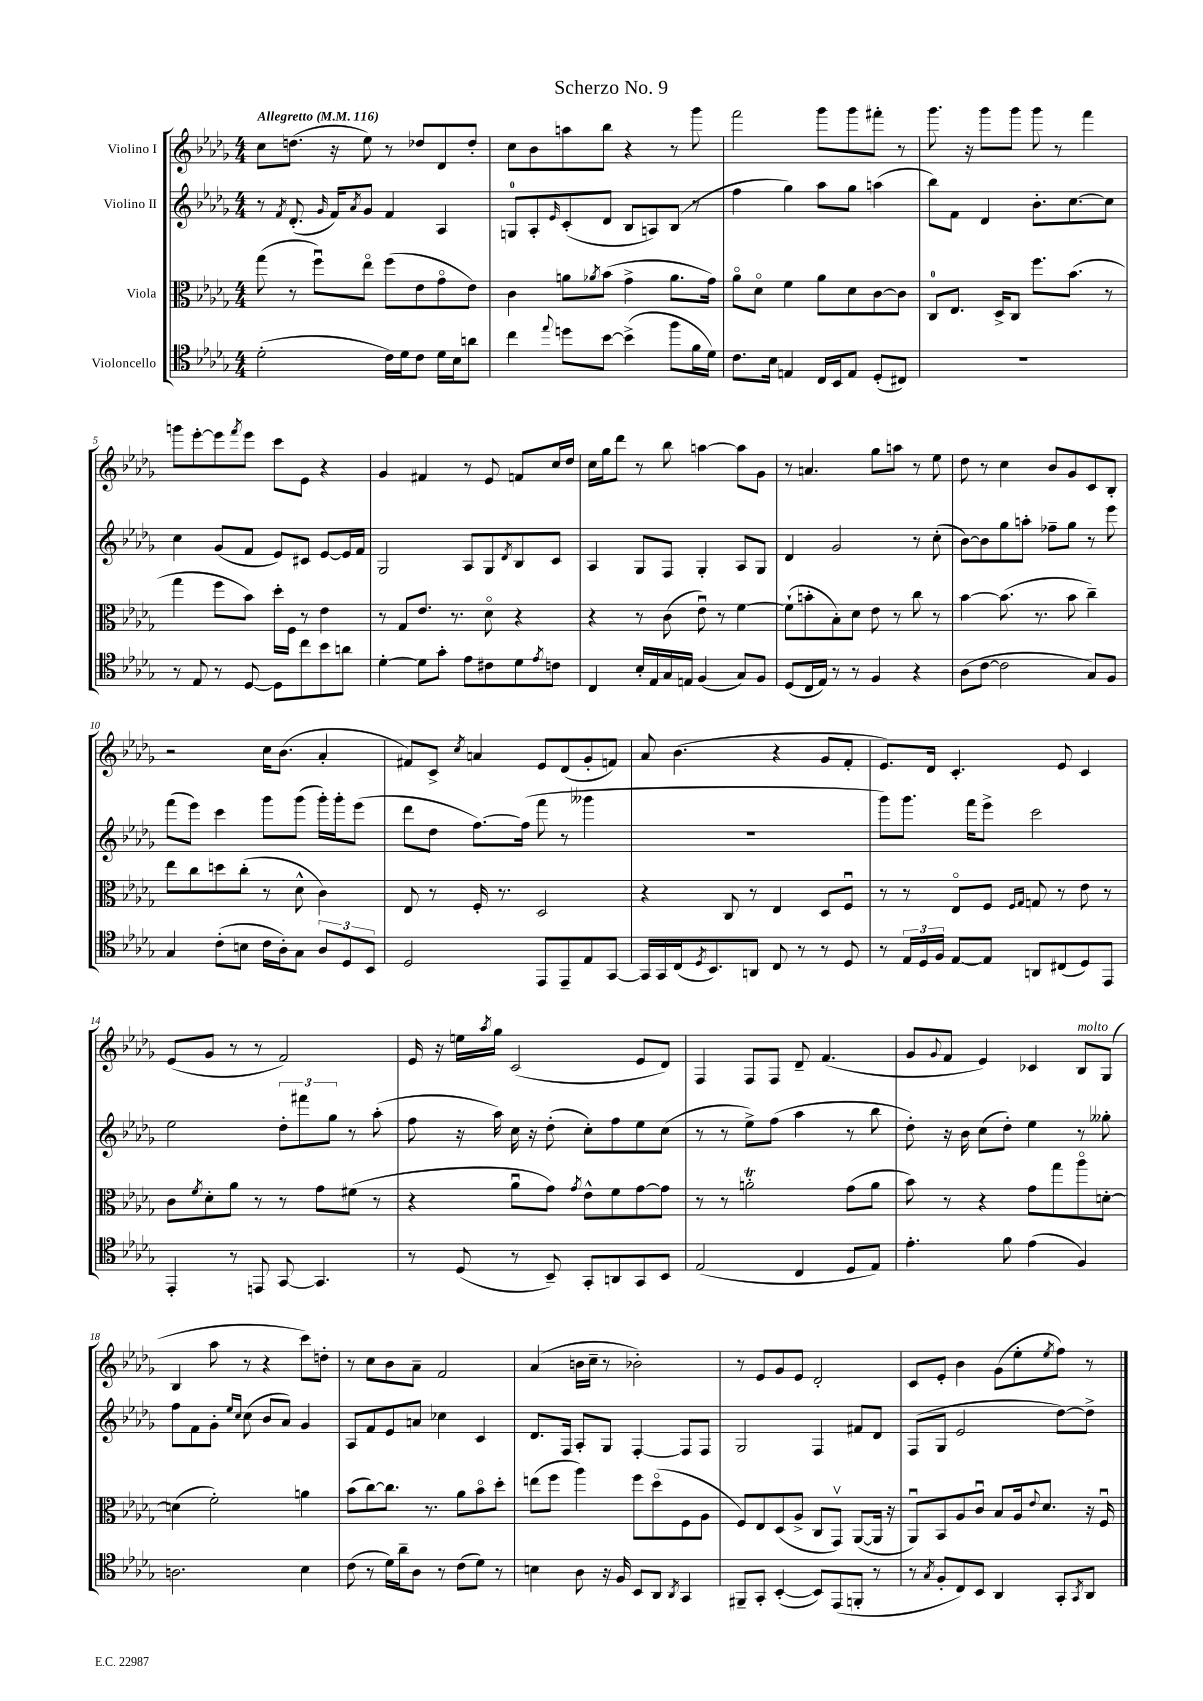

**kern	**kern	**kern	**kern
*part4	*part3	*part2	*part1
*staff4	*staff3	*staff2	*staff1
*I"Violoncello	*I"Viola	*I"Violino II	*I"Violino I
*clefC4	*clefC3	*clefG2	*clefG2
*k[b-e-a-d-g-]	*k[b-e-a-d-g-]	*k[b-e-a-d-g-]	*k[b-e-a-d-g-]
*M4/4	*M4/4	*M4/4	*M4/4
*MM116	*MM116	*MM116	*MM116
=1	=1	=1	=1
!	!	!	!LO:TX:a:B:t=Allegretto
(2d-'\	(8gg-\	8r	8cc\L
.	.	8qf/	.
.	8r	(8.d-'/	(8.ddn\J
.	8ffu\L)	.	.
.	.	16qqg-/	.
.	.	16f/KL)	16r
.	.	8qa-/	.
.	8ee-\J	8g-/J	8ee-\)
16c\LL)	(8ff\L	4f/	8r
16d-\J	.	.	.
8c\J	8e-\	.	8dd-X/L
16d-\LL	8g-\	4A-/	8d-/
16B-\J	.	.	.
8an\J	8e-\J)	.	8dd-'/J
=2	=2	=2	=2
4cc\	4c\	8Gn/L	8cc\L
.	.	8A-'/	8b-\
8qqee-/	.	16qqe-/	.
8ddn\L	8an\L	(8c'/	8aan\
.	8qa-X/	.	.
[8b-\J	(8b-\J	8d-/J	8bb-\J
(4b-^\]	4g-^\	8B-/L	4r
.	.	8An/)	.
8ff\L	8.a-\L	(8B-/J	8r
16f\L	.	8r	8ggg-\
16d-\JJ)	16g-\Jk)	.	.
=3	=3	=3	=3
8.c\L	8a-\L	4ff\	2fff\
.	8d-\J	.	.
16B-\Jk	.	.	.
4En/	4f\	4gg-\)	.
16C/LL	8a-\L	8aa-\L	8ggg-\L
16BB-/J	.	.	.
8E/J	8d-\	8gg-\J	8ggg-\
(8D-'/L	[8c\	(4aan\	8fff#X'\J
8C#X/J)	8c\J]	.	8r
=4	=4	=4	=4
1r	8C/L	8bb-\L)	8.ggg-\
.	8.E-/J	8f\J	.
.	.	.	16r
.	.	4d-/	8ggg-\L
.	16D-^/KL	.	.
.	8C/J	.	8ggg-\J
.	8.ff\L	8.b-'\L	8ggg-\
.	.	.	8r
.	(8.b-\J	[8.cc\	.
.	.	.	4fff\
.	8r	8cc\J]	.
!!LO:LB:g=z
=5	=5	=5	=5
8r	4gg-\	4cc\	8gggn\L
8E-/	.	.	[8eee-'\
8r	8ff\L	(8g-/L	8eee-\]
.	.	.	8qfff/
[8D-/	8b-\J)	8f/J	8eee-\J
8D-\L]	16dd-'\LL	8e-/L)	8ccc\L
.	16F\JJ	.	.
8cc\	8r	8c#X/J	8e-\J
8b-\	4e-\	[8e-/L	4r
8an\J	.	16e-/L]	.
.	.	16f/JJ	.
=6	=6	=6	=6
[4d-'\	8r	2G-/	4g-/
.	8G-/L	.	.
8d-\L]	8.e-/J	.	4f#X/
8g-'\J	.	.	.
.	8.r	.	.
8e-\L	.	8A-/L	8r
8c#X\	8d-\	8G-/	8e-/
.	.	8qd-/	.
8d-\	4r	8B-/	8fn/L
8qe-/	.	.	.
8cn\J	.	8c/J	16cc/L
.	.	.	16dd-/JJ
=7	=7	=7	=7
4C/	4r	4A-/	16cc\LL
.	.	.	16gg-\J
.	.	.	8ddd-\J
16B-'/LL	8r	8G-/L	8r
16E-/	.	.	.
16G-/	(8c\	8F/J	8bb-\
16En/JJ	.	.	.
(4F/	8e-u\)	4G-'/	[4aan\
.	8r	.	.
8G-/L)	[4f\	8A-/L	8aa\L]
8F/J	.	8G-/J	8g-\J
=8	=8	=8	=8
(8D-/L	(8f`\L]	4d-/	8r
16C/L	8bn'\	.	4.an/
16E-/JJ)	.	.	.
8r	8B-'\)	2g-/	.
8r	8d-\J	.	.
4F/	8e-\	.	8gg-\L
.	8r	.	8aan\J
4r	8cc\	8r	8r
.	8r	(8cc'\	8ee-\
=9	=9	=9	=9
(8A-\L	[4b-\	[8b-\L)	8dd-\
[8c\J	.	8b-\]	8r
2c\]	(8.b-\]	8gg-\	4cc\
.	.	8aan'\J	.
.	8.r	.	.
.	.	8ff-X~\L	8b-/L
.	8b-\	8gg-\J	8g-/
8G-/L)	4cc~\)	8r	8c/
8F/J	.	8eee-\	8B-'/J
!!LO:LB:g=z
=10	=10	=10	=10
4G-/	8ee-\L	(8fff\L	2r
.	8cc\	8eee-\J)	.
(8c'\L	8ddn\	4ccc\	.
8Bn\J	(8cc'\J	.	.
16c\LL	8r	8ggg-\L	16cc\KL
16A-'\J)	.	.	(8.b-\J
8G-\J	8d-^^\	(8ggg-\J	.
12A-/L	4c\)	16ggg-'\LL)	4a-'/
.	.	16ggg-'\J	.
12D-/	.	.	.
.	.	(8eee-\J	.
12BB-/J	.	.	.
=11	=11	=11	=11
2D-/	8E-/	8ddd-\L	8f#X/L)
.	8r	8dd-\J	8c^/J
.	.	.	8qcc/
.	16F'/	[8.ff\L)	4an/
.	8.r	.	.
.	.	(16ff\Jk]	.
8EE-/L	2D-/	8fff\	8e-/L
8EE-~/	.	8r	(8d-/
8E-/	.	4ggg--X\	8g-'/
[8GG-/J	.	.	8fn/J)
=12	=12	=12	=12
16GG-/LL]	4r	1r	8a-/
16GG-/	.	.	.
(16C/J	.	.	(4.b-\
8qD-/	.	.	.
8.BB-/)	.	.	.
.	8C/	.	.
8AAn/J	8r	.	.
8C/	4E-/	.	4r
8r	.	.	.
8r	8D-/L	.	8g-/L
8D-/	8Fu/J	.	8f'/J
=13	=13	=13	=13
8r	8r	8ggg-\L)	8.e-/L)
24E-/LL	8r	8.ggg-\J	.
24D-/	.	.	.
.	.	.	16d-/Jk
24F/JJ	.	.	.
[8E-/L	8E-/L	.	4.c'/
.	.	16fff\KL	.
8E-/J]	8F/J	8eee-^\J	.
.	16qqF/LL	.	.
.	16qqG-/JJ	.	.
8AAn/L	8Gn/	2ccc\	.
(8C#X/	8r	.	8e-/
8D-/)	8e-\	.	4c/
8EE-/J	8r	.	.
!!LO:LB:g=z
=14	=14	=14	=14
4EE-'/	8c\L	2ee-\	(8e-/L
.	8qf/	.	.
.	8d-'\	.	8g-/J
8r	8a-\J	.	8r
8EEn/	8r	.	8r
[8GG-/	8r	12dd-'\L	2f/)
.	.	12fff#X\	.
4.GG-/]	8g-\L	.	.
.	.	12gg-\J	.
.	(8f#X\J	8r	.
.	8r	(8aa-'\	.
=15	=15	=15	=15
8r	4r	8ff\	16e-/
.	.	.	16r
(8D-/	.	16r	16een\LL
.	.	.	8qaa-/
.	.	16aa-\)	16gg-\JJ
8r	8a-u\L	16cc\	(2c/
.	.	16r	.
8BB-~/)	8g-\J)	(8dd-'\	.
.	8qg-/	.	.
8GG-'/L	8e-^^\L	8cc'\L)	.
8AAn/	8f\	8ff\	.
8GG-/	[8g-\	8ee-\	8e-/L
8BB-/J	8g-\J]	(8cc\J	8d-/J)
=16	=16	=16	=16
(2E-/	8r	8r	4F/
.	8r	8r	.
.	2ant'\	8ee-^\L)	8F/L
.	.	(8ff\J	8F/J
4C/	.	4aa-\	8d-~/
.	.	.	(4.f/
8D-/L	(8g-\L	8r	.
8E-/J)	8a\J	8bb-\	.
=17	=17	=17	=17
4.e-'\	8b-\)	8dd-'\)	8g-/L
.	.	.	8qqg-/
.	8r	16r	8f/J
.	.	16b-\	.
.	4r	(8cc\L	4e-/)
8f\	.	8dd-'\J)	.
(4e-\	8g-\L	4ee-\	4c-X/
.	8gg-\	.	.
!	!	!	!LO:TX:a:i:t=molto
4F/)	8aa-\	8r	8B-/L
.	[8dn'\J	8gg--X'\	(8G-/J
!!LO:LB:g=z
=18	=18	=18	=18
2.An\	(4dn\]	8ff\L	4B-/
.	.	8f\	.
.	2f'\)	8g-'\J	8aa-\
.	.	16qqee-/LL	.
.	.	16qqcc/JJ	.
.	.	(8cc\	8r
.	.	8b-/L	4r
.	.	8a-/J)	.
4B-\	4an\	4g-/	8ccc\L)
.	.	.	8ddn'\J
=19	=19	=19	=19
(8c\	(8b-\L	8A-/L	8r
8r	[8cc\)	8f/	8cc\L
16d-\LL)	8.cc\J]	8e-/	8b-\
16a-~\J	.	.	.
8A-\J	.	8an/J	8a-~\J
.	8.r	.	.
8r	.	4cc-X\	2f/
(8c\L	8a-\L	.	.
8d-\J)	8b-\	4c/	.
8r	8dd-'\J	.	.
=20	=20	=20	=20
4Bn\	(8een\L	8.d-/L	(4a-/
.	8ff\J	.	.
.	.	16F/Jk	.
8A-\	4aa-\)	8A-'/L	16bn\LL
.	.	.	16cc~\JJ
16r	.	8G-/J	8r
16F/	.	.	.
8BB-/L	8ff\L	[4F'/	2b-X'\)
8AA-/J	(8dd-\	.	.
8qAA-/	.	.	.
4GG-/	8F\	8F/L]	.
.	8A-\J	8F/J	.
=21	=21	=21	=21
8FF#X~/L	8F/L)	2G-/	8r
8GG-'/J	8E-/	.	8e-/L
([4BB-'/	(8D-/	.	8g-/
.	8A-^/J	.	8e-/J
8BB-/L])	8C/L	4F/	2d-'/
(8EE-/	8GG-v/J)	.	.
8FFn'/J	([8AA-/L	8f#X/L	.
8r	16AA-/Jk]	8d-/J	.
.	16r	.	.
=22	=22	=22	=22
8r	8AA-u/L)	(8F/L	8c/L
8qG-/	.	.	.
8F'/L	8BB-/	8G-/J	8e-'/J
8C/)	8A-/	2e-/	4b-\
8BB-/J	8cu/J	.	.
4AA-/	8B-/L	.	(8g-\L
.	16A-/k	.	8ee-'\
.	8qqe-/	.	.
.	8.d-/J	.	.
.	.	.	8qee-/
8GG-'/L	.	[8dd-\L)	8ff\J)
8qGG-/	.	.	.
8AA-/J	16r	8dd-^\J]	8r
.	16Fu/	.	.
==	==	==	==
*-	*-	*-	*-
